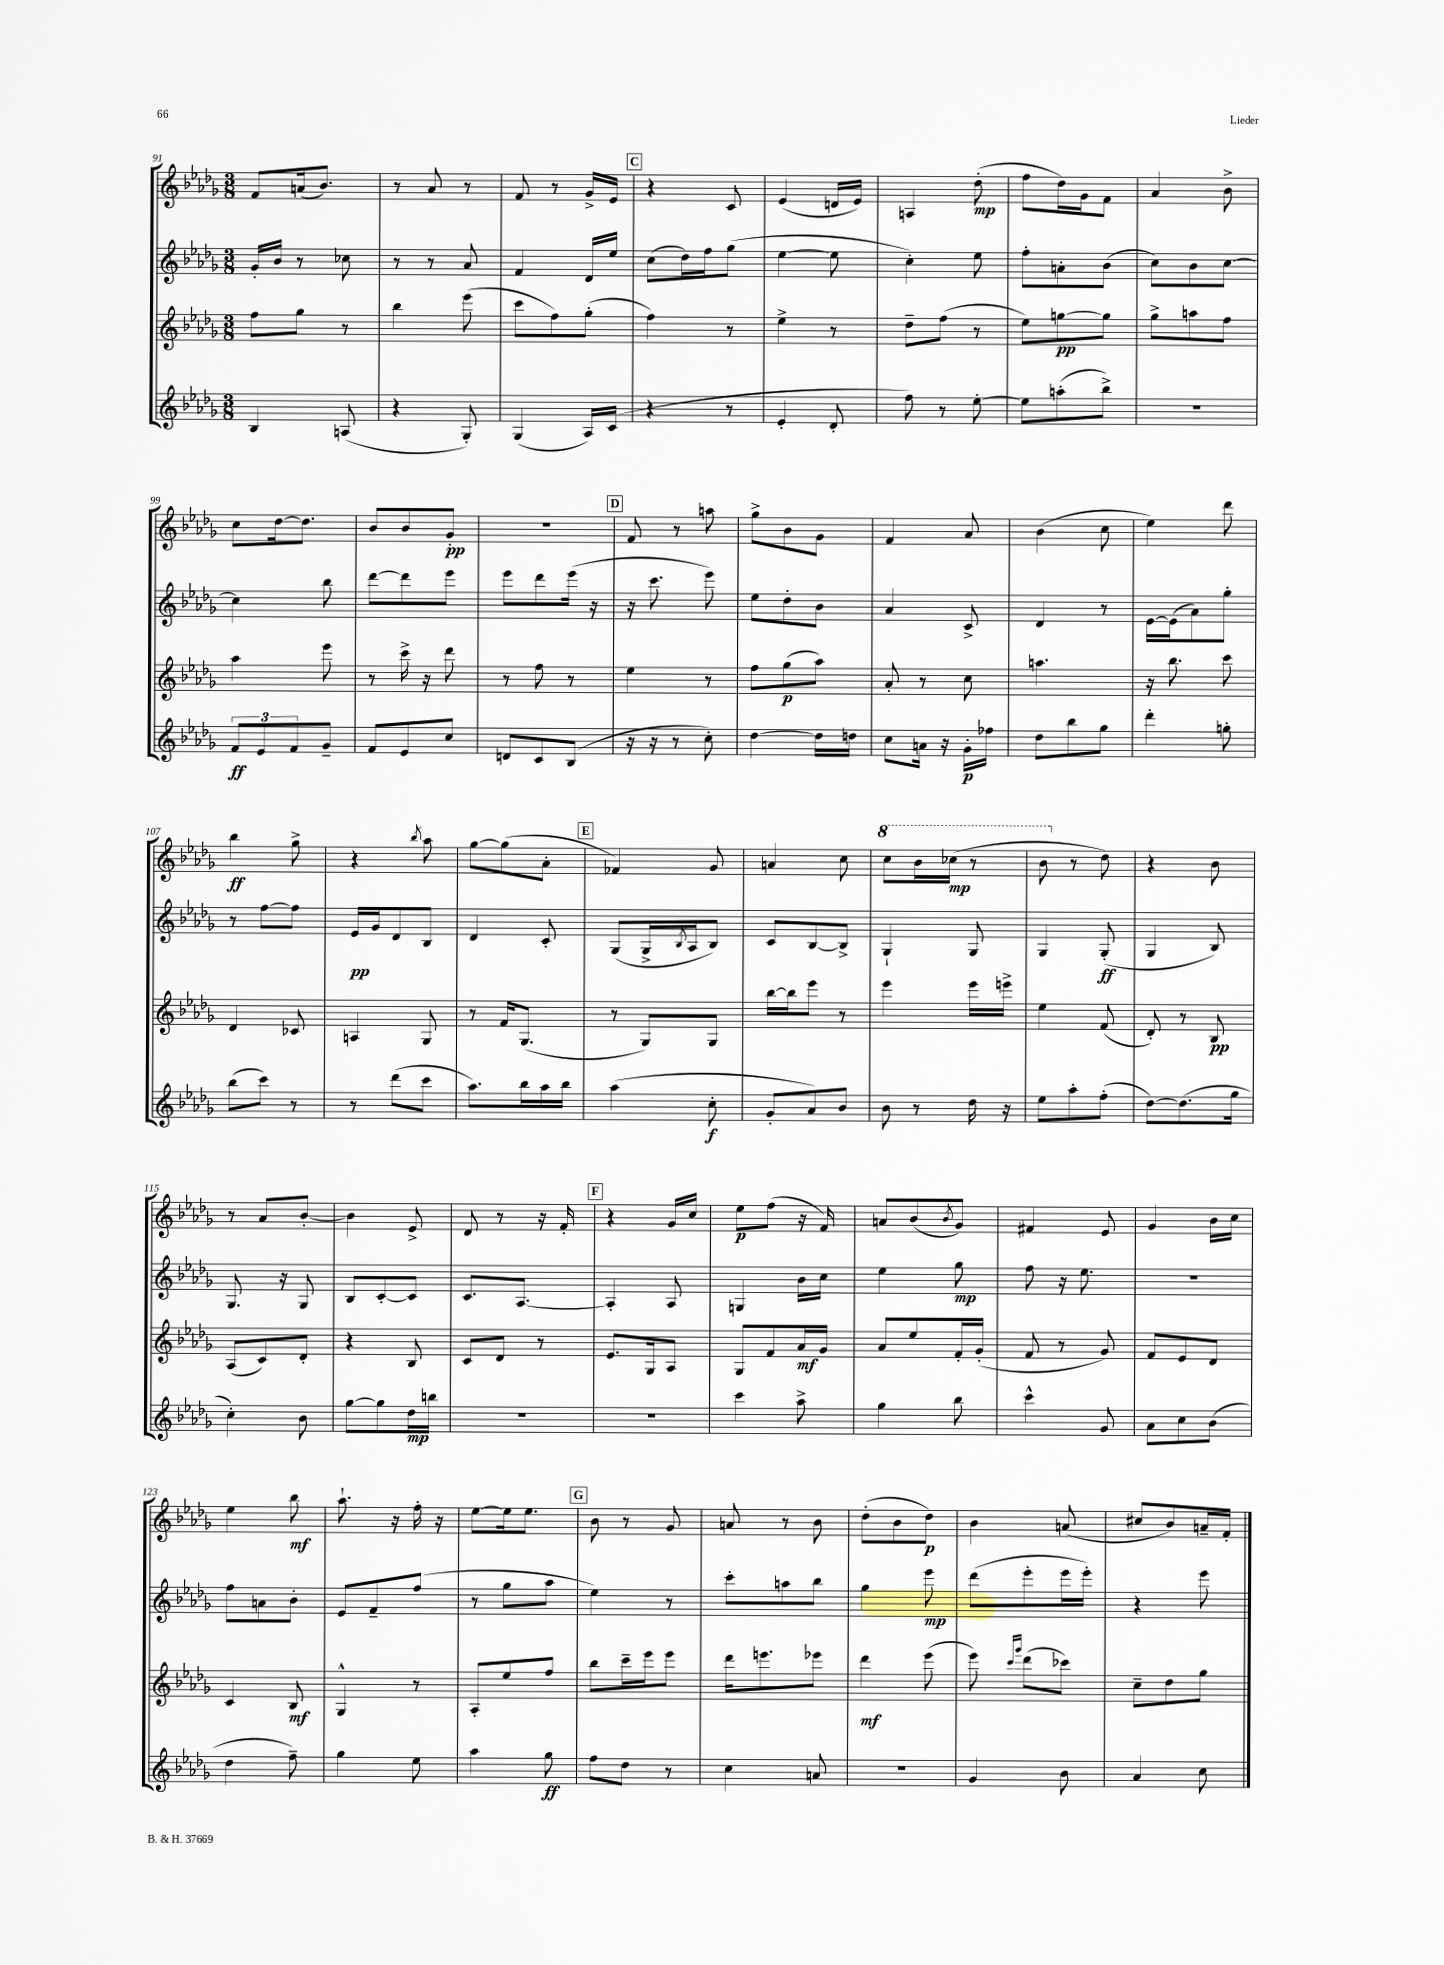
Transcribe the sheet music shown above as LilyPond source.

<<
\new StaffGroup <<
\new Staff = "s0" {
    \clef treble \key des \major \numericTimeSignature \time 3/8
    f'8 a'16( bes'8.) |
    r8 aes'8 r8 |
    f'8 r8 ges'16-> ees'16 |
    \mark \markup { \box "C" } r4 c'8 |
    ees'4( d'16 ees'16) |
    a4 des''8-.\mp( |
    f''8 des''16) ges'16 f'8 |
    aes'4 bes'8-> |
    c''8 des''16~ des''8. |
    bes'8 bes'8 ges'8-.\pp |
    R4. |
    \mark \markup { \box "D" } f'8 r8 a''8 |
    ges''8-> bes'8 ges'8 |
    f'4 aes'8 |
    bes'4( c''8 |
    ees''4) des'''8 |
    bes''4\ff ges''8-> |
    r4 \acciaccatura { bes''8 } aes''8 |
    ges''8~ ges''8( aes'8-. |
    \mark \markup { \box "E" } fes'4) ges'8 |
    a'4 c''8 |
    \ottava #1 c'''8 bes''16 ces'''16\mp( r8 |
    bes''8 \ottava #0 r8 des''8) |
    r4 bes'8 |
    r8 aes'8 bes'8~-. |
    bes'4 ees'8-> |
    des'8 r8 r16 f'16-. |
    \mark \markup { \box "F" } r4 ges'16 c''16 |
    ees''8\p f''8( r16 f'16) |
    a'8 bes'8( \acciaccatura { bes'8 } ges'8) |
    fis'4 ees'8 |
    ges'4 bes'16 c''16 |
    ees''4 bes''8\mf |
    aes''8.-! r16 f''16-. r16 |
    ees''8~ ees''16 ees''8. |
    \mark \markup { \box "G" } bes'8 r8 ges'8 |
    a'8 r8 bes'8 |
    des''8-.( bes'8 des''8\p) |
    bes'4 a'8( |
    cis''8 bes'8) a'16-- f'16-. \bar "|." |
}
\new Staff = "s1" {
    \clef treble \key des \major \numericTimeSignature \time 3/8
    ges'16-. bes'16 r8 ces''8 |
    r8 r8 aes'8 |
    f'4 des'16 ees''16 |
    \mark \markup { \box "C" } c''8( des''16) f''16 ges''8( |
    ees''4~ ees''8 |
    c''4-.) ees''8 |
    f''8-. a'8-. bes'8( |
    c''8) bes'8 c''8~ |
    c''4 bes''8 |
    des'''8~ des'''8 ees'''8 |
    ees'''8 des'''8 ees'''16( r16 |
    \mark \markup { \box "D" } r16 c'''8. ees'''8) |
    ees''8 des''8-. bes'8 |
    aes'4 c'8-> |
    des'4 r8 |
    ees'16~ ees'16( aes'8) ges''8-. |
    r8 f''8~ f''8 |
    ees'16\pp ges'16 des'8 bes8 |
    des'4 c'8-. |
    \mark \markup { \box "E" } ges8( ges16-> \acciaccatura { bes8 } aes16 bes8) |
    c'8 bes8~ bes8-> |
    ges4-! ges8 |
    ges4 ges8-.\ff( |
    ges4 bes8) |
    ges8. r16 ges8 |
    bes8 c'8~-. c'8 |
    c'8. aes8.~ |
    \mark \markup { \box "F" } aes4-. aes8 |
    g4 bes'16 c''16 |
    ees''4 ges''8\mp |
    f''8 r16 ees''8. |
    R4. |
    f''8 a'8 bes'8-. |
    ees'8 f'8-- f''8( |
    r8 ges''8 aes''8 |
    \mark \markup { \box "G" } ees''4) r8 |
    c'''8-. a''8 bes''8 |
    ges''4 ees'''8\mp |
    des'''8( ees'''8-. ees'''16 ees'''16-.) |
    r4 ees'''8 \bar "|." |
}
\new Staff = "s2" {
    \clef treble \key des \major \numericTimeSignature \time 3/8
    f''8 ges''8 r8 |
    bes''4 ees'''8( |
    c'''8 f''8) ges''8-.( |
    \mark \markup { \box "C" } f''4) r8 |
    ees''4-> r8 |
    des''8-- f''8( r8 |
    ees''8) g''8~\pp g''8 |
    ges''8-> a''8 f''8 |
    aes''4 ees'''8 |
    r8 c'''16-> r16 des'''8 |
    r8 f''8 r8 |
    \mark \markup { \box "D" } ees''4 r8 |
    f''8 ges''8\p( aes''8) |
    aes'8-. r8 c''8 |
    a''4. |
    r16 bes''8. c'''8 |
    des'4 ces'8 |
    a4 ges8 |
    r8 f'16 ges8.( |
    \mark \markup { \box "E" } r8 ges8) ges8 |
    bes''16~ bes''16 ees'''8 r8 |
    ees'''4 ees'''16 e'''16-> |
    ees''4 f'8( |
    des'8-.) r8 bes8\pp |
    aes8( c'8) des'8-. |
    r4 bes8 |
    c'8 des'8 r8 |
    \mark \markup { \box "F" } ees'8. ges16 aes8 |
    ges8 f'8 aes'16\mf ges'16 |
    aes'8 ees''8 f'16-. ges'16-.( |
    f'8 r8 ges'8) |
    f'8 ees'8 des'8 |
    c'4 bes8\mf |
    ges4-^ r8 |
    aes8-. ees''8 f''8 |
    \mark \markup { \box "G" } bes''8 c'''16-- ees'''16 ees'''8 |
    des'''16 e'''8. ees'''8 |
    des'''4\mf ees'''8( |
    ees'''8) \grace { c'''16 ges'''16 } des'''8( ces'''8) |
    c''8-- des''8 ges''8 \bar "|." |
}
\new Staff = "s3" {
    \clef treble \key des \major \numericTimeSignature \time 3/8
    bes4 a8( |
    r4 ges8-.) |
    ges4( aes16) c'16( |
    \mark \markup { \box "C" } r4 r8 |
    ees'4-. des'8-. |
    f''8) r8 ees''8~-. |
    ees''8 a''8-.( bes''8->) |
    R4. |
    \tuplet 3/2 { f'8\ff ees'8 f'8 } ges'8-- |
    f'8 ees'8 c''8 |
    d'8 c'8 bes8( |
    \mark \markup { \box "D" } r16 r16 r8 c''8-.) |
    des''4~ des''16 d''16 |
    c''8 a'16 r16 ges'16-.\p fes''16 |
    des''8 bes''8 ges''8 |
    des'''4-. g''8-. |
    bes''8( c'''8) r8 |
    r8 des'''8( c'''8 |
    aes''8.) bes''16 aes''16 bes''16 |
    \mark \markup { \box "E" } aes''4( c''8-.\f |
    ges'8-. aes'8) bes'8 |
    bes'8 r8 des''16 r16 |
    ees''8 aes''8-. f''8-.( |
    des''8~) des''8.( ges''16 |
    c''4-.) bes'8 |
    ges''8~ ges''8 des''16\mp b''16 |
    R4. |
    \mark \markup { \box "F" } R4. |
    c'''4 aes''8-> |
    ges''4 bes''8 |
    c'''4-^ ges'8 |
    aes'8 c''8 bes'8( |
    des''4 f''8--) |
    ges''4 ees''8 |
    aes''4 ges''8\ff |
    \mark \markup { \box "G" } f''8 des''8 r8 |
    c''4 a'8 |
    R4. |
    ges'4 bes'8 |
    aes'4 c''8 \bar "|." |
}
>>
>>
\layout { \context { \Score currentBarNumber = #91 } }
